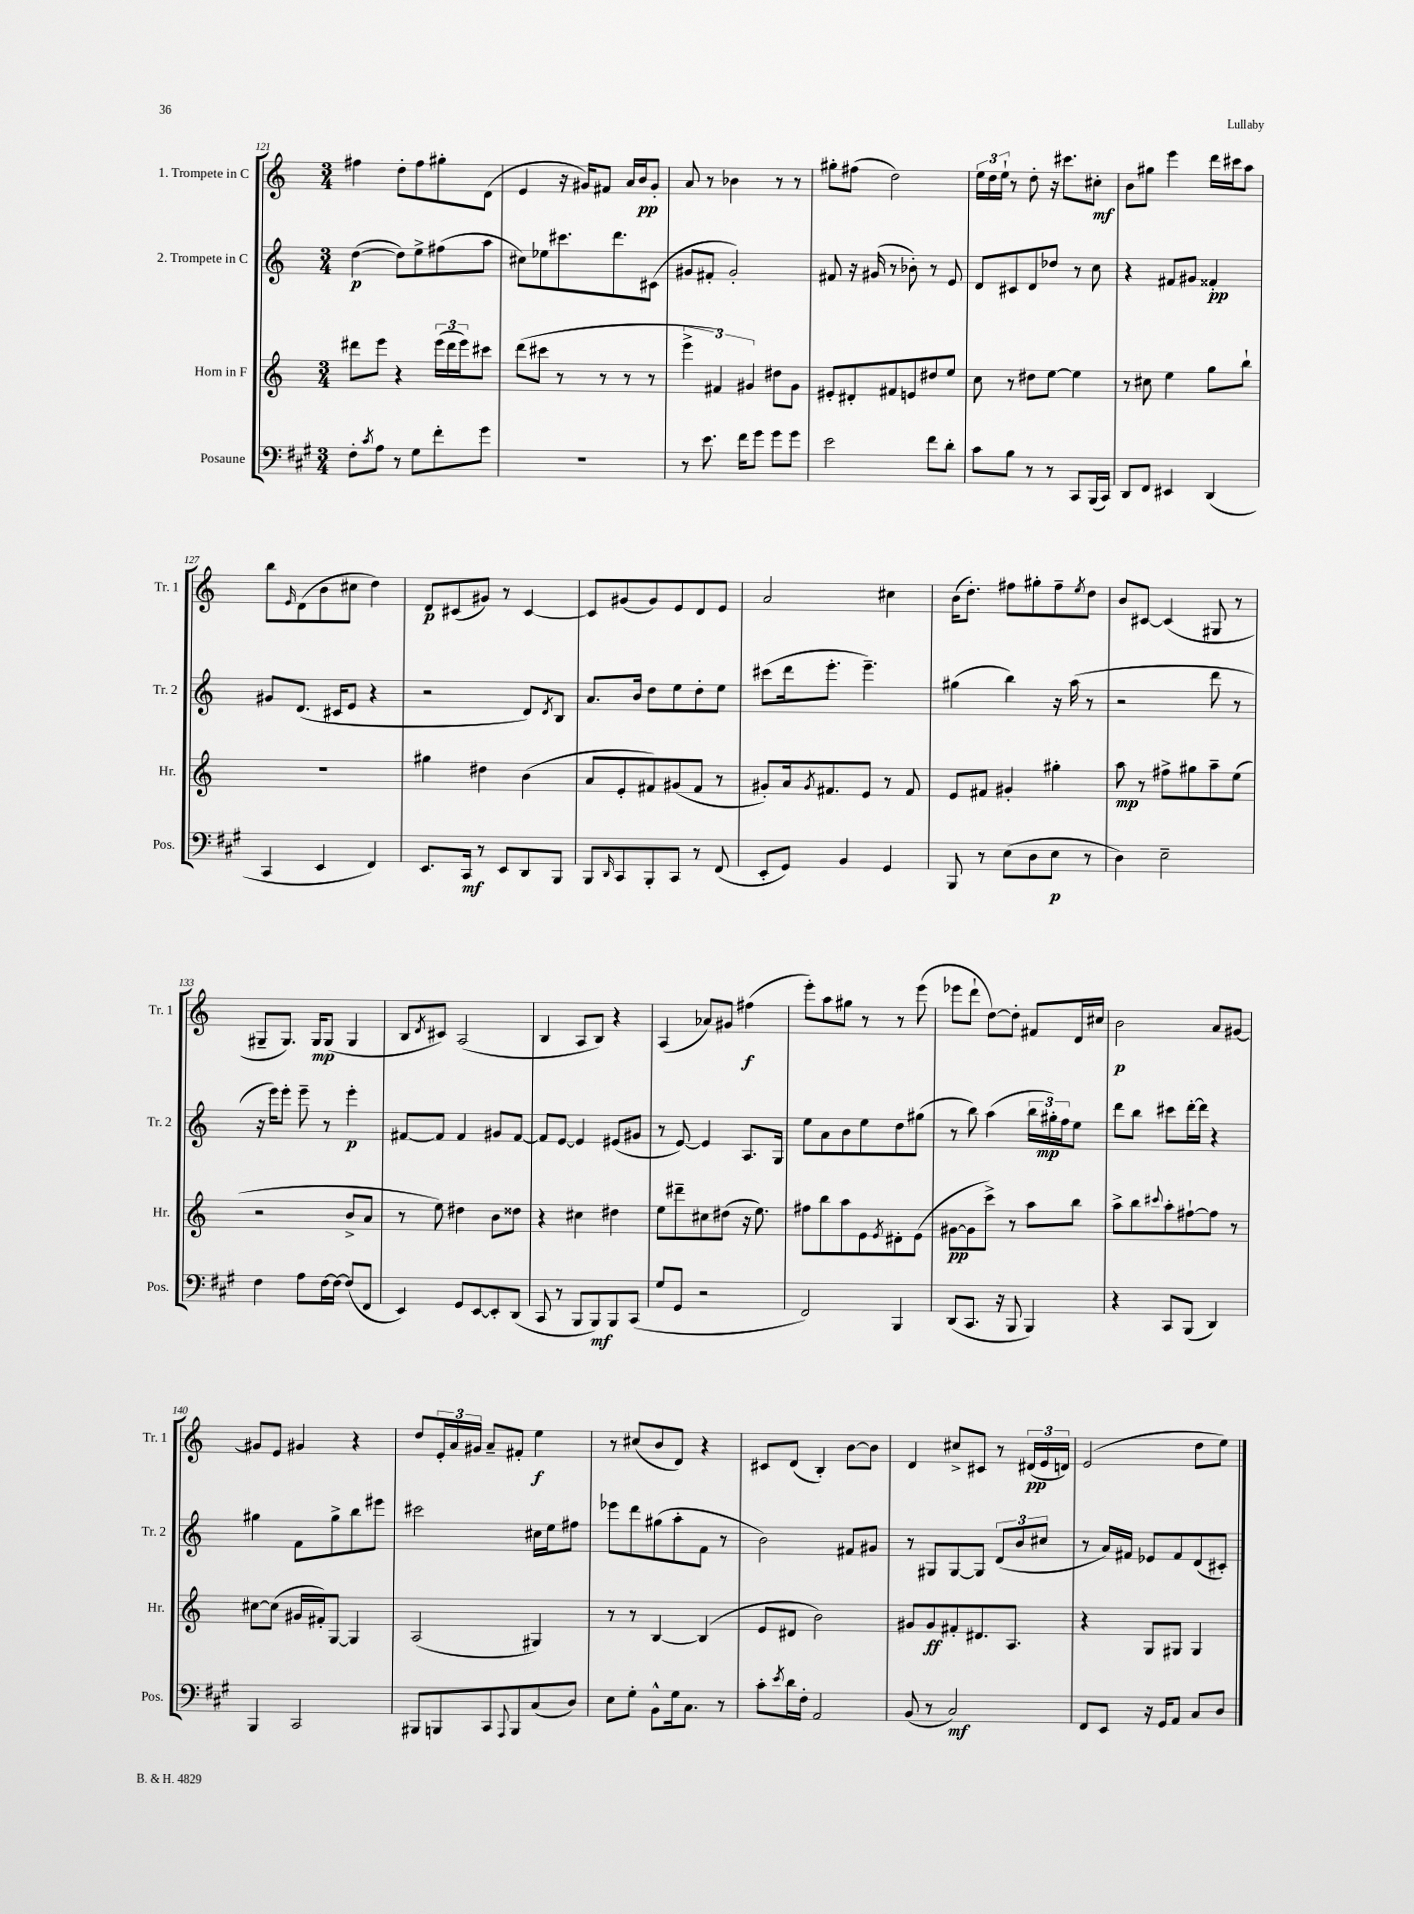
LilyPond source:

<<
\new StaffGroup <<
\new Staff = "s0" \with { instrumentName = "1. Trompete in C" shortInstrumentName = "Tr. 1" } {
    \clef treble \key c \major \numericTimeSignature \time 3/4
    fis''4 d''8-. fis''8 gis''8-. d'8( |
    e'4 r16 gis'16) fis'8 a'16 b'16\pp gis'8-. |
    a'8 r8 bes'4 r8 r8 |
    gis''8-. fis''8( d''2) |
    \tuplet 3/2 { e''16 d''16 e''16-! } r8 d''8-. r16 cis'''8. cis''8-.\mf |
    b'8 gis''8 e'''4 d'''16 cis'''16 a''8 |
    b''8 \grace { e'16 } d'8( b'8 cis''8 d''4) |
    d'8\p cis'8( gis'8) r8 cis'4~ |
    cis'8 gis'8( gis'8) e'8 d'8 e'8 |
    a'2 cis''4 |
    b'16( d''8.-.) fis''8 gis''8-. fis''8-- \acciaccatura { e''8 } d''8 |
    b'8 cis'8~ cis'4( gis8 r8 |
    gis8-- gis8.) gis16\mp gis8( gis4 |
    b8 \acciaccatura { d'8 } cis'8) a2( |
    b4 a8 b8) r4 |
    a4( aes'8) gis'8 fis''4\f( |
    e'''8-.) a''8 gis''8 r8 r8 e'''8( |
    ees'''8 d'''8-! d''8~) d''8-. fis'8 d'16 cis''16 |
    b'2\p a'8 gis'8~ |
    gis'8 e'8 gis'4 r4 |
    d''8 \tuplet 3/2 { e'16-. a'16 gis'16 } a'8-- fis'8-. e''4\f |
    r8 cis''8( b'8 d'8) r4 |
    cis'8 d'8( b4-.) b'8~ b'8 |
    d'4 cis''8-> cis'8 r8 \tuplet 3/2 { dis'16\pp( e'16 d'16) } |
    e'2( d''8 e''8) \bar "|." |
}
\new Staff = "s1" \with { instrumentName = "2. Trompete in C" shortInstrumentName = "Tr. 2" } {
    \clef treble \key c \major \numericTimeSignature \time 3/4
    d''4~\p( d''8) e''8-> fis''8( a''8 |
    cis''8) ees''8 cis'''8. d'''8. cis'8( |
    gis'8 fis'8-. gis'2-.) |
    fis'8 r16 gis'16( r8 bes'8-.) r8 e'8 |
    d'8 cis'8 d'8 des''8 r8 c''8 |
    r4 fis'8 gis'8 fisis'4-.\pp |
    gis'8 d'8.( cis'16 e'8 r4 |
    r2 d'8) \acciaccatura { d'8 } b8 |
    a'8. b'16 d''8 e''8 d''8-. e''8 |
    cis'''8( d'''16 e'''8.-. e'''4.--) |
    gis''4( b''4) r16 a''16( r8 |
    r2 d'''8 r8 |
    r16 e'''16) e'''8-. e'''8-- r8 e'''4-.\p |
    fis'8~ fis'8 fis'4 gis'8 fis'8~ |
    fis'8 e'8~ e'4 eis'8( gis'8 |
    r8 e'8~) e'4 a8. g16 |
    e''8 a'8 b'8 e''8 d''8 gis''8( |
    r8 b''8) a''4( \tuplet 3/2 { b''16 gis''16-.\mp) f''16 } e''8 |
    d'''8 b''8 cis'''8 d'''16~-. d'''16 r4 |
    gis''4 f'8 gis''8-> b''8 eis'''8 |
    cis'''2 cis''16 e''16 fis''8 |
    ees'''8 d'''8 gis''8( a''8-. f'8 r8 |
    b'2) fis'8 gis'8 |
    r8 gis8 gis8~ gis8 \tuplet 3/2 { d'8( b'8 cis''8 } |
    r8 a'16) fis'16 ees'8 fis'8 d'8( cis'8-.) \bar "|." |
}
\new Staff = "s2" \with { instrumentName = "Horn in F" shortInstrumentName = "Hr." } {
    \clef treble \key c \major \numericTimeSignature \time 3/4
    dis'''8 e'''8 r4 \tuplet 3/2 { e'''16( dis'''16 e'''16) } cis'''8 |
    d'''8( cis'''8 r8 r8 r8 r8 |
    \tuplet 3/2 { e'''4-> fis'4) gis'4 } dis''8 gis'8 |
    eis'8-. dis'8-. fis'8 e'8 dis''8 e''8 |
    c''8 r8 dis''8 e''8~ e''4 |
    r8 cis''8 e''4 g''8 b''8-! |
    R2. |
    gis''4 dis''4 b'4( |
    a'8 e'8-. fis'8) gis'8( fis'8 r8 |
    gis'8-.) a'16 \acciaccatura { gis'8 } fis'8. e'8 r8 fis'8 |
    e'8 fis'8 gis'4-. gis''4-. |
    a''8\mp r8 fis''8-> gis''8 a''8-- e''8( |
    r2 b'8-> a'8 |
    r8 e''8) dis''4 b'8 disis''8 |
    r4 cis''4 dis''4 |
    e''8 dis'''8-- cis''8 dis''8( r16 e''8.) |
    fis''8 b''8 a''8 e'8 \acciaccatura { e'8 } dis'8-. e'8( |
    gis'8~\pp gis'8 c'''8->) r8 a''8 b''8 |
    a''8-> b''8 \appoggiatura { cis'''8 } a''8-. fis''8~-! fis''8 r8 |
    cis''8~ cis''8( gis'16 fis'16-.) g8~ g4 |
    a2( gis4) |
    r8 r8 b4~ b4( |
    e'8 dis'8 b'2) |
    gis'8 gis'8\ff fis'8-. dis'8. a8. |
    r4 g8 gis8 gis4 \bar "|." |
}
\new Staff = "s3" \with { instrumentName = "Posaune" shortInstrumentName = "Pos." } {
    \clef bass \key a \major \numericTimeSignature \time 3/4
    fis8-. \acciaccatura { cis'8 } a8 r8 gis8 fis'8-. gis'8 |
    R2. |
    r8 e'8. fis'16 gis'8 gis'8 gis'8 |
    e'2 fis'8 d'8-. |
    cis'8 b8 r8 r8 cis,8 b,,16( cis,16) |
    d,8 fis,8 eis,4 d,4( |
    cis,4 e,4 fis,4) |
    e,8. cis,16\mf r8 e,8 d,8 b,,8 |
    b,,8 \grace { d,16 } cis,8 b,,8-. cis,8 r8 fis,8( |
    e,8-. gis,8) b,4 gis,4 |
    b,,8 r8 e8( d8 e8\p r8 |
    d4) e2-- |
    fis4 a8 fis16~ fis16~ fis8( fis,8 |
    e,4) gis,8 e,8~ e,8-. d,8( |
    cis,8 r8 b,,8 b,,8\mf) b,,8 cis,8( |
    gis8 gis,8 r2 |
    fis,2) b,,4 |
    d,8( cis,8. r16 b,,8 b,,4) |
    r4 cis,8 b,,8( d,4) |
    b,,4 cis,2 |
    bis,,8 b,,8 cis,8 \appoggiatura { a,,8 } b,,8 cis8( d8) |
    e8 gis8-. b,8-^ gis16 cis8. r8 |
    cis'8-. \acciaccatura { e'8 } d'16 fis16-. a,2 |
    b,8( r8 cis2\mf) |
    fis,8 e,8 r16 gis,16 a,8 cis8 d8 \bar "|." |
}
>>
>>
\layout { \context { \Score currentBarNumber = #121 } }
